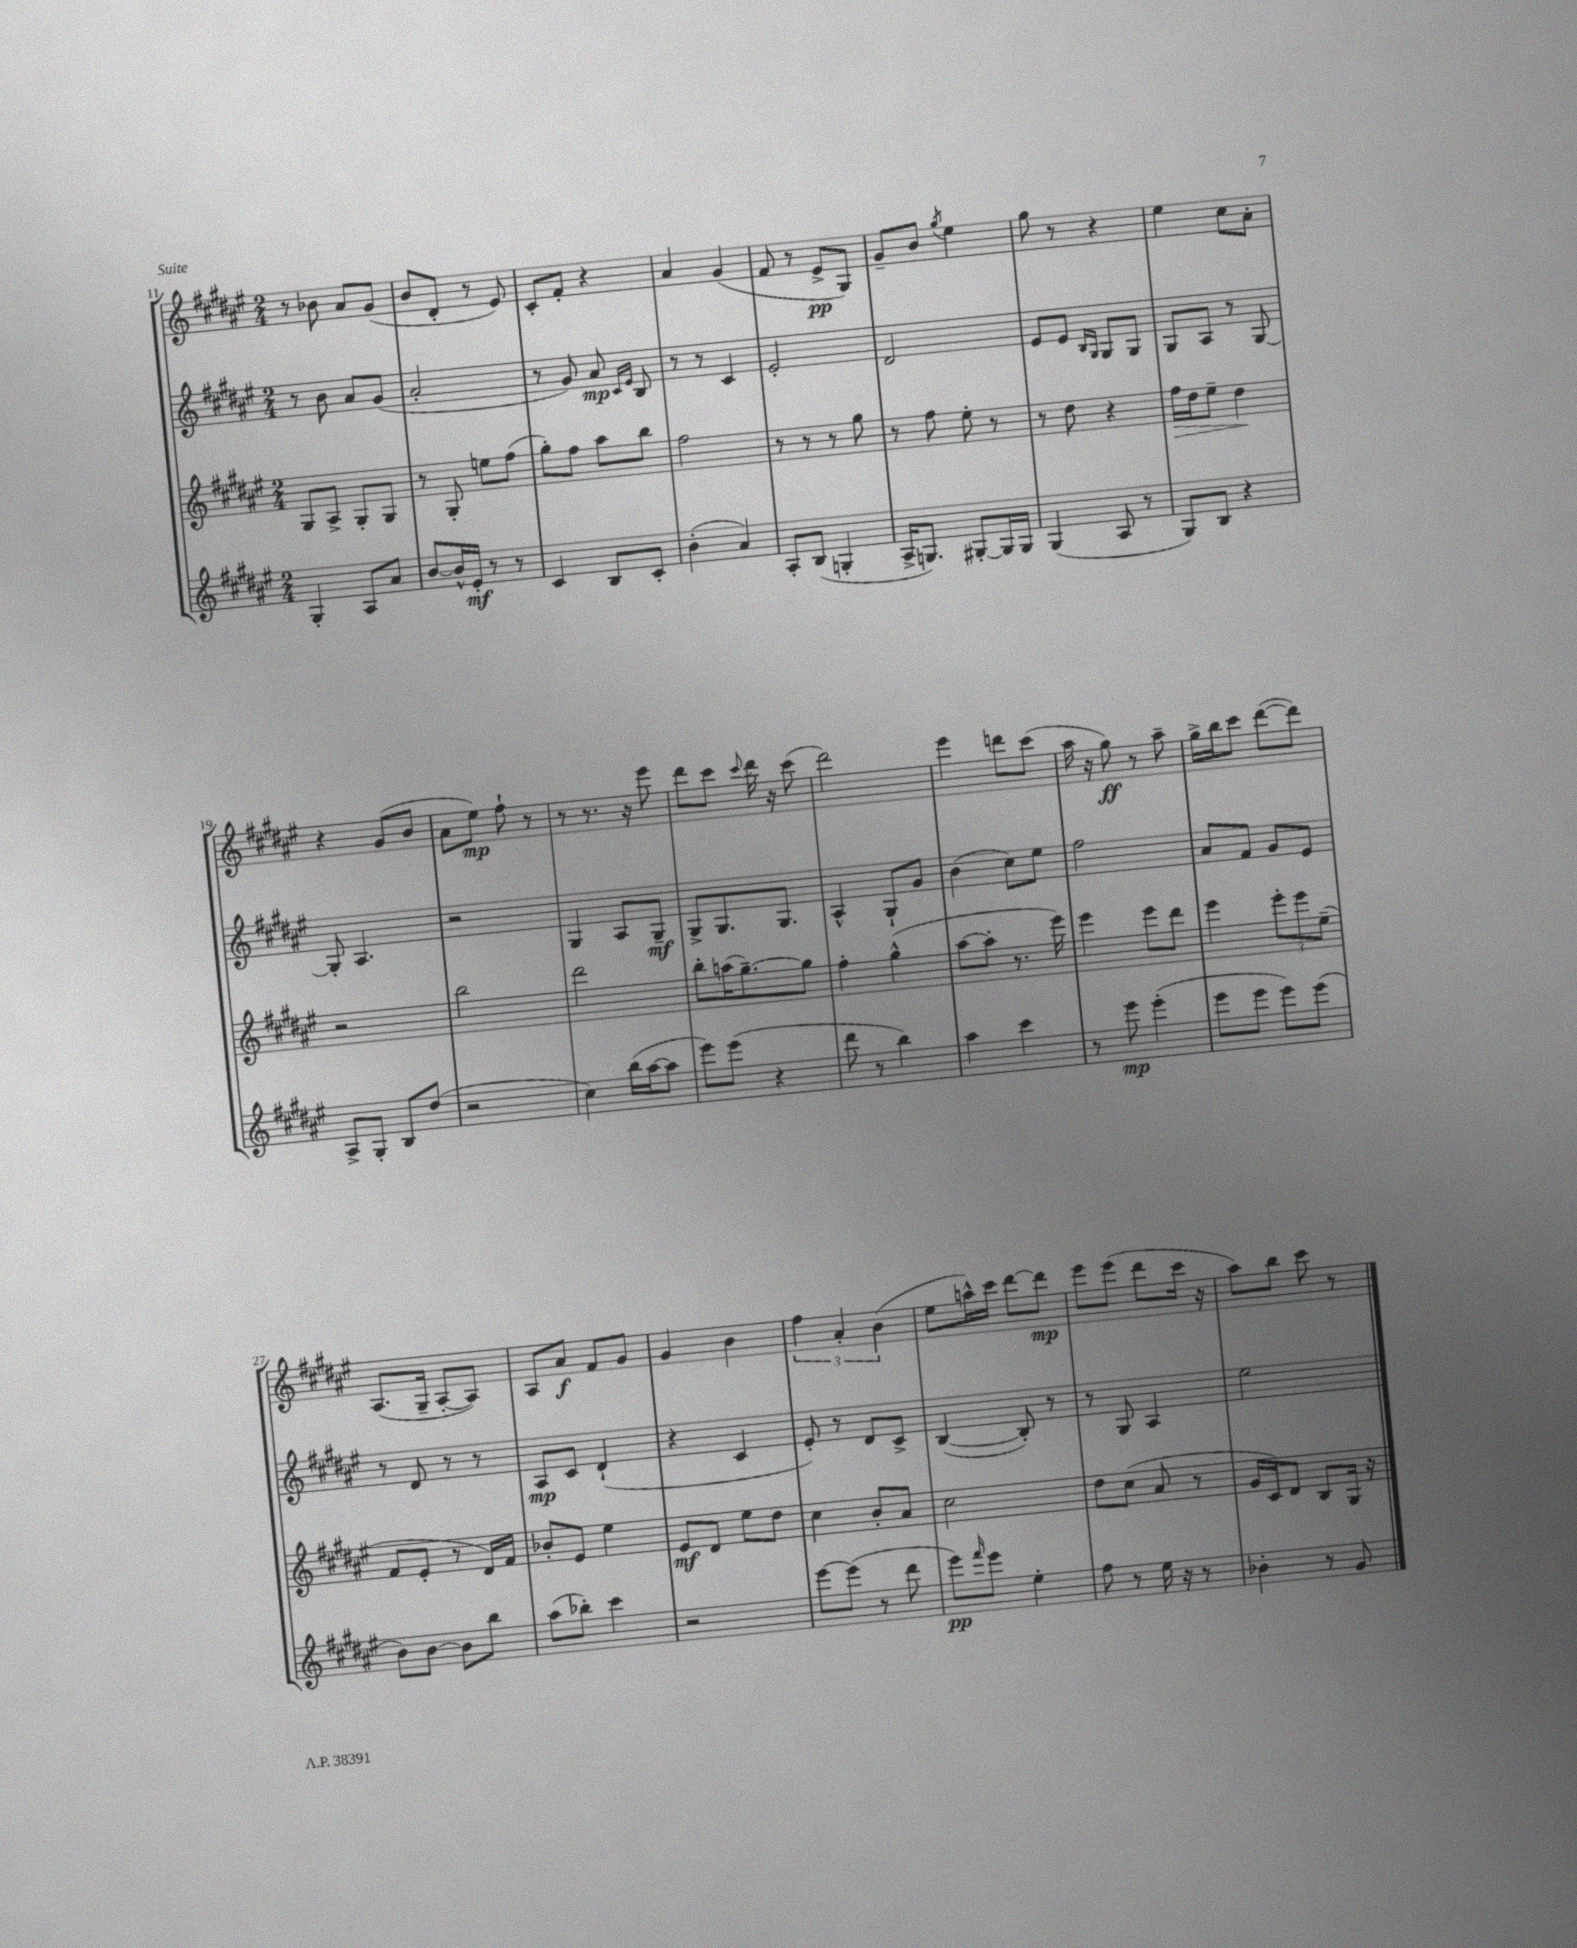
<<
\new StaffGroup <<
\new Staff = "s0" {
    \clef treble \key fis \major \numericTimeSignature \time 2/4
    r8 bes'8 ais'8 gis'8( |
    b'8 dis'8-. r8 eis'8) |
    cis'8-. fis'8-. r4 |
    ais'4 gis'4( |
    fis'8 r8 eis'8->\pp gis8) |
    gis'8-- b'8 \acciaccatura { gis''8 } eis''4 |
    gis''8 r8 r4 |
    eis''4 cis''8 ais'8-. |
    r4 gis'8( b'8 |
    ais'8 eis''8\mp) fis''8-! r8 |
    r8 r8. r16 eis'''8 |
    dis'''8 cis'''8 \appoggiatura { cis'''8 } dis'''16 r16 cis'''8( |
    dis'''2) |
    eis'''4 d'''8 cis'''8( |
    ais''16 r16 gis''8\ff) r8 ais''8-- |
    gis''16-> b''16 cis'''8 dis'''8~( dis'''8) |
    ais8.( gis16-- ais8~-. ais8) |
    ais8 ais'8\f fis'8 gis'8 |
    gis'4 b'4 |
    \tuplet 3/2 { fis''4 ais'4-. b'4( } |
    eis''8 a''16-^) cis'''16 dis'''8~ dis'''8\mp |
    eis'''8 eis'''8( dis'''8 cis'''16 r16 |
    ais''8) b''8 cis'''8 r8 \bar "|." |
}
\new Staff = "s1" {
    \clef treble \key fis \major \numericTimeSignature \time 2/4
    r8 b'8 ais'8 gis'8( |
    ais'2-. |
    r8 gis'8) ais'8\mp \grace { cis'16 eis'16 } b8 |
    r8 r8 cis'4 |
    eis'2-. |
    dis'2 |
    eis'8 eis'8 \grace { b16 gis16 } gis8 gis8 |
    gis8 ais8 r8 gis8~ |
    gis8-. ais4. |
    r2 |
    gis4 ais8 gis8--\mf |
    gis8-> gis8. gis8. |
    ais4-^ gis8-! gis'8 |
    b'4( cis''8) eis''8 |
    fis''2 |
    ais'8 fis'8 gis'8 eis'8 |
    r8 dis'8 r8 r8 |
    ais8\mp cis'8 dis'4-!( |
    r4 cis'4 |
    eis'8-.) r8 dis'8 cis'8-> |
    b4~( b8-.) r8 |
    r8 gis8 ais4 |
    eis''2 \bar "|." |
}
\new Staff = "s2" {
    \clef treble \key fis \major \numericTimeSignature \time 2/4
    gis8 ais8-> gis8-. gis8 |
    r8 gis8-. e''8 fis''8( |
    gis''8-.) fis''8 ais''8 b''8 |
    fis''2 |
    r8 r8 r8 gis''8 |
    r8 fis''8 eis''8-. r8 |
    r8 dis''8 r4 |
    fis''16\> dis''16 eis''8-- dis''4\! |
    r2 |
    b''2 |
    dis'''2 |
    b''8-. a''16( gis''8.~--) gis''8 |
    fis''4-. gis''4-^( |
    ais''8~ ais''8-. r8. eis'''16) |
    eis'''4 eis'''8 dis'''8 |
    eis'''4 \tuplet 3/2 { eis'''8-. eis'''8 eis''8--( } |
    fis'8 eis'8-. r8 dis'16) fis'16 |
    bes'8-. eis'8 eis''4 |
    eis'8\mf dis'8 eis''8 dis''8 |
    cis''4 b'8-. ais'8 |
    cis''2 |
    dis''8 cis''8( ais'8 r8 |
    gis'16 cis'16) dis'8 b8 gis16 r16 \bar "|." |
}
\new Staff = "s3" {
    \clef treble \key fis \major \numericTimeSignature \time 2/4
    gis4-. ais8 ais'8 |
    b'8~ b'16-^ eis'16-.\mf r8 r8 |
    cis'4 b8 cis'8-. |
    b'4-.( ais'4) |
    ais8-. b8( g4-. |
    ais16-> g8.) gis8~-. gis16 gis16 |
    gis4( ais8 r8 |
    gis8) b8 r4 |
    ais8-> gis8-. b8 dis''8( |
    r2 |
    cis''4) b''16( ais''16~ ais''8 |
    eis'''8) eis'''8( r4 |
    dis'''8 r8 b''4) |
    ais''4 cis'''4 |
    r8 eis'''8\mp eis'''4-.( |
    eis'''8 eis'''8 eis'''8) eis'''8( |
    b'8) b'8~ b'8 b''8 |
    ais''8( bes''8-.) cis'''4 |
    r2 |
    eis'''8~ eis'''8( r8 dis'''8 |
    eis'''8\pp) \grace { fis'''16 } eis'''8 eis''4-. |
    fis''8 r8 eis''16 r16 r8 |
    bes'4-. r8 gis'8 \bar "|." |
}
>>
>>
\layout { \context { \Score currentBarNumber = #11 } }
